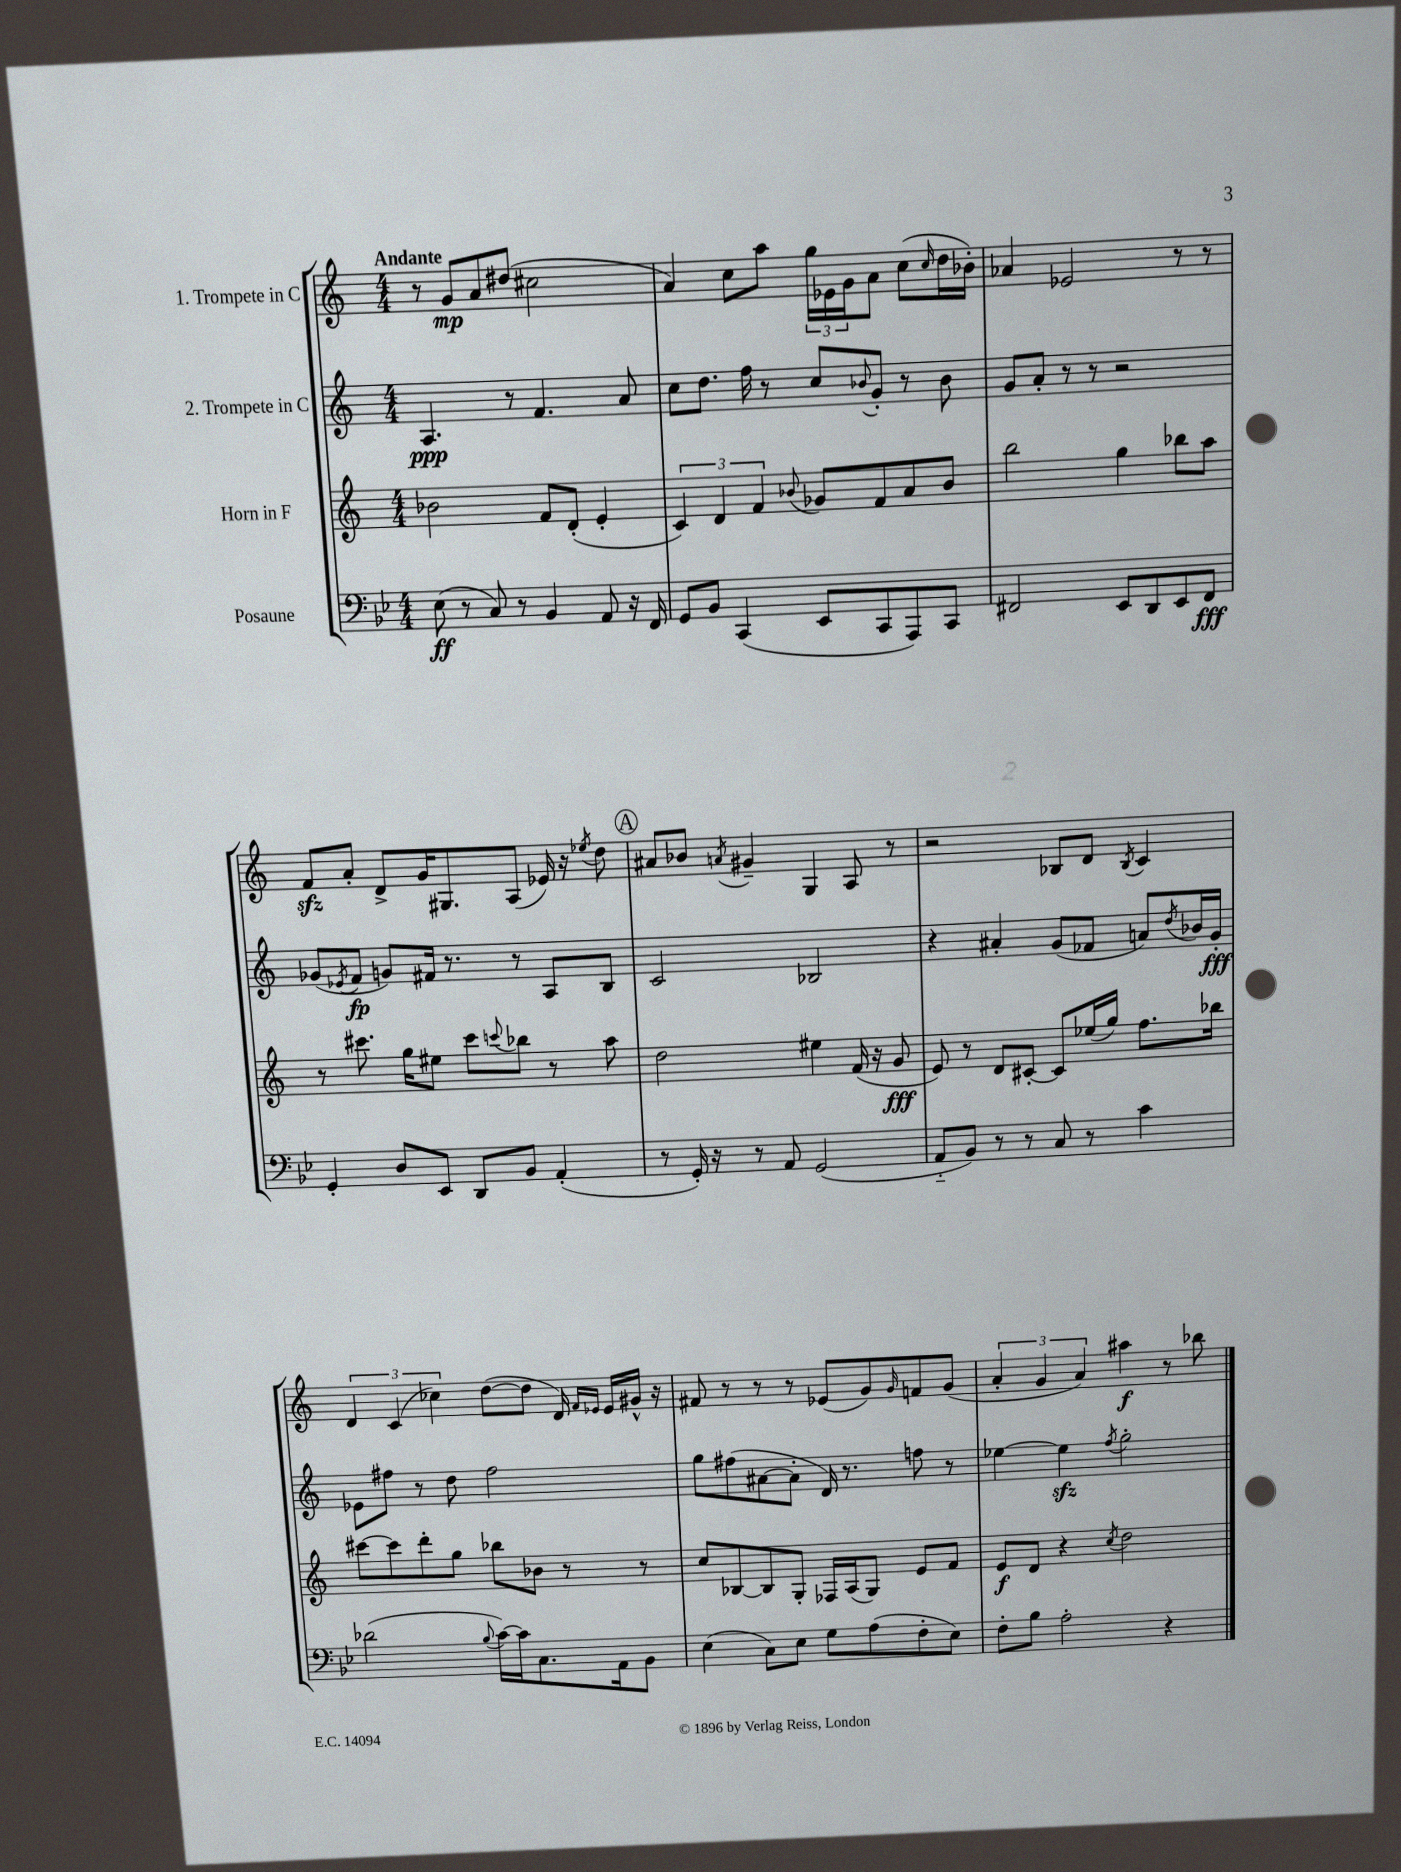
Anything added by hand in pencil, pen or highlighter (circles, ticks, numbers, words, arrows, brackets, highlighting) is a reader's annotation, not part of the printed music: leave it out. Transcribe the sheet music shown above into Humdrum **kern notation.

**kern	**dynam	**kern	**dynam	**kern	**dynam	**kern	**dynam
*part4	*part4	*part3	*part3	*part2	*part2	*part1	*part1
*staff4	*staff4	*staff3	*staff3	*staff2	*staff2	*staff1	*staff1
*I"Posaune	*	*I"Horn in F	*	*I"2. Trompete in C	*	*I"1. Trompete in C	*
*clefF4	*	*clefG2	*	*clefG2	*	*clefG2	*
*k[b-e-]	*	*k[]	*	*k[]	*	*k[]	*
*M4/4	*	*M4/4	*	*M4/4	*	*M4/4	*
=1	=1	=1	=1	=1	=1	=1	=1
!	!	!	!	!	!	!LO:TX:a:B:t=Andante	!
(8E-\	ff	2b-X\	.	4.A/	ppp	8r	.
8r	.	.	.	.	.	8g/L	mp
8C/)	.	.	.	.	.	8a/	.
8r	.	.	.	8r	.	(8dd#X/J	.
4BB-/	.	8f/L	.	4.f/	.	2cc#X\	.
.	.	(8d'/J	.	.	.	.	.
8AA/	.	4e'/	.	.	.	.	.
16r	.	.	.	8a/	.	.	.
16FF/	.	.	.	.	.	.	.
=2	=2	=2	=2	=2	=2	=2	=2
8GG/L	.	6c/)	.	8cc\L	.	4a/)	.
8BB-/J	.	.	.	8.dd\J	.	.	.
.	.	6d/	.	.	.	.	.
(4CC/	.	.	.	.	.	8cc\L	.
.	.	.	.	16ff\	.	.	.
.	.	6f/	.	.	.	.	.
.	.	.	.	8r	.	8aa\J	.
.	.	8qqb-X/	.	.	.	.	.
8EE-/L	.	8g-X/L	.	8cc/L	.	24gg\LL	.
.	.	.	.	.	.	24e-X\	.
.	.	.	.	.	.	24g\J	.
.	.	.	.	8qqb-X/	.	.	.
8CC/	.	8f/	.	8g'/J	.	8a\J	.
8AAA/)	.	8a/	.	8r	.	(8cc\L	.
.	.	.	.	.	.	16qqcc/	.
8CC/J	.	8b-/J	.	8b-\	.	16dd\L	.
.	.	.	.	.	.	16b-X'\JJ)	.
=3	=3	=3	=3	=3	=3	=3	=3
2FF#X/	.	2bb\	.	8g/L	.	4a-X/	.
.	.	.	.	8a'/J	.	.	.
.	.	.	.	8r	.	2e-X/	.
.	.	.	.	8r	.	.	.
8EE-/L	.	4gg\	.	2r	.	.	.
8DD/	.	.	.	.	.	.	.
8EE-/	.	8bb-X\L	.	.	.	8r	.
8FF#/J	fff	8aa\J	.	.	.	8r	.
!!LO:LB:g=z
=4	=4	=4	=4	=4	=4	=4	=4
4GG'/	.	8r	.	(8g-X/L	.	8fzz/L	.
.	.	.	.	8qe-X/	.	.	.
.	.	8.ccc#X\	.	8f/J	fp	8a'/J	.
8D/L	.	.	.	8gn/L)	.	8d^/L	.
.	.	16gg\KL	.	.	.	.	.
8EE-/J	.	8ee#X\J	.	16f#X/Jk	.	16g/K	.
.	.	.	.	8.r	.	8.G#X/	.
8DD/L	.	8ccc#\L	.	.	.	.	.
.	.	8qqcccn/	.	.	.	.	.
8BB-/J	.	8bb-X\J	.	8r	.	(8A/J	.
(4AA'/	.	8r	.	8A/L	.	16e-X/)	.
.	.	.	.	.	.	16r	.
.	.	.	.	.	.	8qee-X/	.
.	.	8aa\	.	8B/J	.	8dd\	.
!!LO:REH:place=s1:t=A
=5	=5	=5	=5	=5	=5	=5	=5
8r	.	2dd\	.	2c/	.	8a#X/L	.
16GG'/)	.	.	.	.	.	8b-X/J	.
16r	.	.	.	.	.	.	.
.	.	.	.	.	.	8qan/	.
8r	.	.	.	.	.	4g#X~/	.
8AA/	.	.	.	.	.	.	.
(2GG/	.	4ee#X\	.	2B-X/	.	4G/	.
.	.	(16f/	.	.	.	8A/	.
.	.	16r	.	.	.	.	.
.	.	8g/	fff	.	.	8r	.
=6	=6	=6	=6	=6	=6	=6	=6
8AA/L	.	8e/)	.	4r	.	2r	.
8BB-/J)	.	8r	.	.	.	.	.
8r	.	8d/L	.	4a#X'/	.	.	.
8r	.	[8c#X'/J	.	.	.	.	.
8C/	.	8c#/L]	.	(8g/L	.	8B-X/L	.
8r	.	(16ee-X/L	.	8f-X/J	.	8d/J	.
.	.	16gg/JJ)	.	.	.	.	.
.	.	.	.	.	.	8qB-/	.
4c\	.	8.ff\L	.	8an/L)	.	4c/	.
.	.	.	.	8qdd/	.	.	.
.	.	.	.	16b-X/L	.	.	.
.	.	16bb-X\Jk	.	16g'/JJ	fff	.	.
!!LO:LB:g=z
=7	=7	=7	=7	=7	=7	=7	=7
(2d-X\	.	[8ccc#X\L	.	8e-X\L	.	6d/	.
.	.	8ccc#\]	.	8ff#X\J	.	.	.
.	.	.	.	.	.	(6c/	.
.	.	8ddd'\	.	8r	.	.	.
.	.	.	.	.	.	6cc-X\)	.
.	.	8gg\J	.	8dd\	.	.	.
8qqB-/	.	.	.	.	.	.	.
[16c\LL)	.	8bb-X\L	.	2ff#\	.	([8dd\L	.
16c\J]	.	.	.	.	.	.	.
8.C\	.	8b-X\J	.	.	.	8dd\J]	.
.	.	8r	.	.	.	16d/)	.
.	.	.	.	.	.	16qqf/LL	.
.	.	.	.	.	.	16qqe-X/JJ	.
16AA\k	.	.	.	.	.	16e-/LL	.
8BB-\J	.	8r	.	.	.	16g#X^^/JJ	.
.	.	.	.	.	.	16r	.
=8	=8	=8	=8	=8	=8	=8	=8
(4E-\	.	8cc/L	.	8gg\L	.	8f#X/	.
.	.	[8B-X/	.	(8ff#X\	.	8r	.
8C\L)	.	8B-/]	.	[8a#X\	.	8r	.
8E-\J	.	8G'/J	.	8a#'\J]	.	8r	.
8G\L	.	16F-X/LL	.	16d/)	.	(8e-X/L	.
.	.	(16A/J	.	8.r	.	.	.
(8A\	.	8G/J)	.	.	.	8g/)	.
.	.	.	.	.	.	16qqg/	.
8F'\	.	8e/L	.	8ffn\	.	8fn/	.
8E-\J)	.	8f/J	.	8r	.	(8g/J	.
=9	=9	=9	=9	=9	=9	=9	=9
8F'\L	.	8e/L	f	[4ee-X\	.	6a'/	.
8B-\J	.	8d/J	.	.	.	.	.
.	.	.	.	.	.	6g/	.
2A'\	.	4r	.	4ee-zz\]	.	.	.
.	.	.	.	.	.	6a/)	.
.	.	8qcc/	.	8qff/	.	.	.
.	.	2dd\	.	2gg'\	.	4aa#X\	f
4r	.	.	.	.	.	8r	.
.	.	.	.	.	.	8bb-X\	.
==	==	==	==	==	==	==	==
*-	*-	*-	*-	*-	*-	*-	*-
